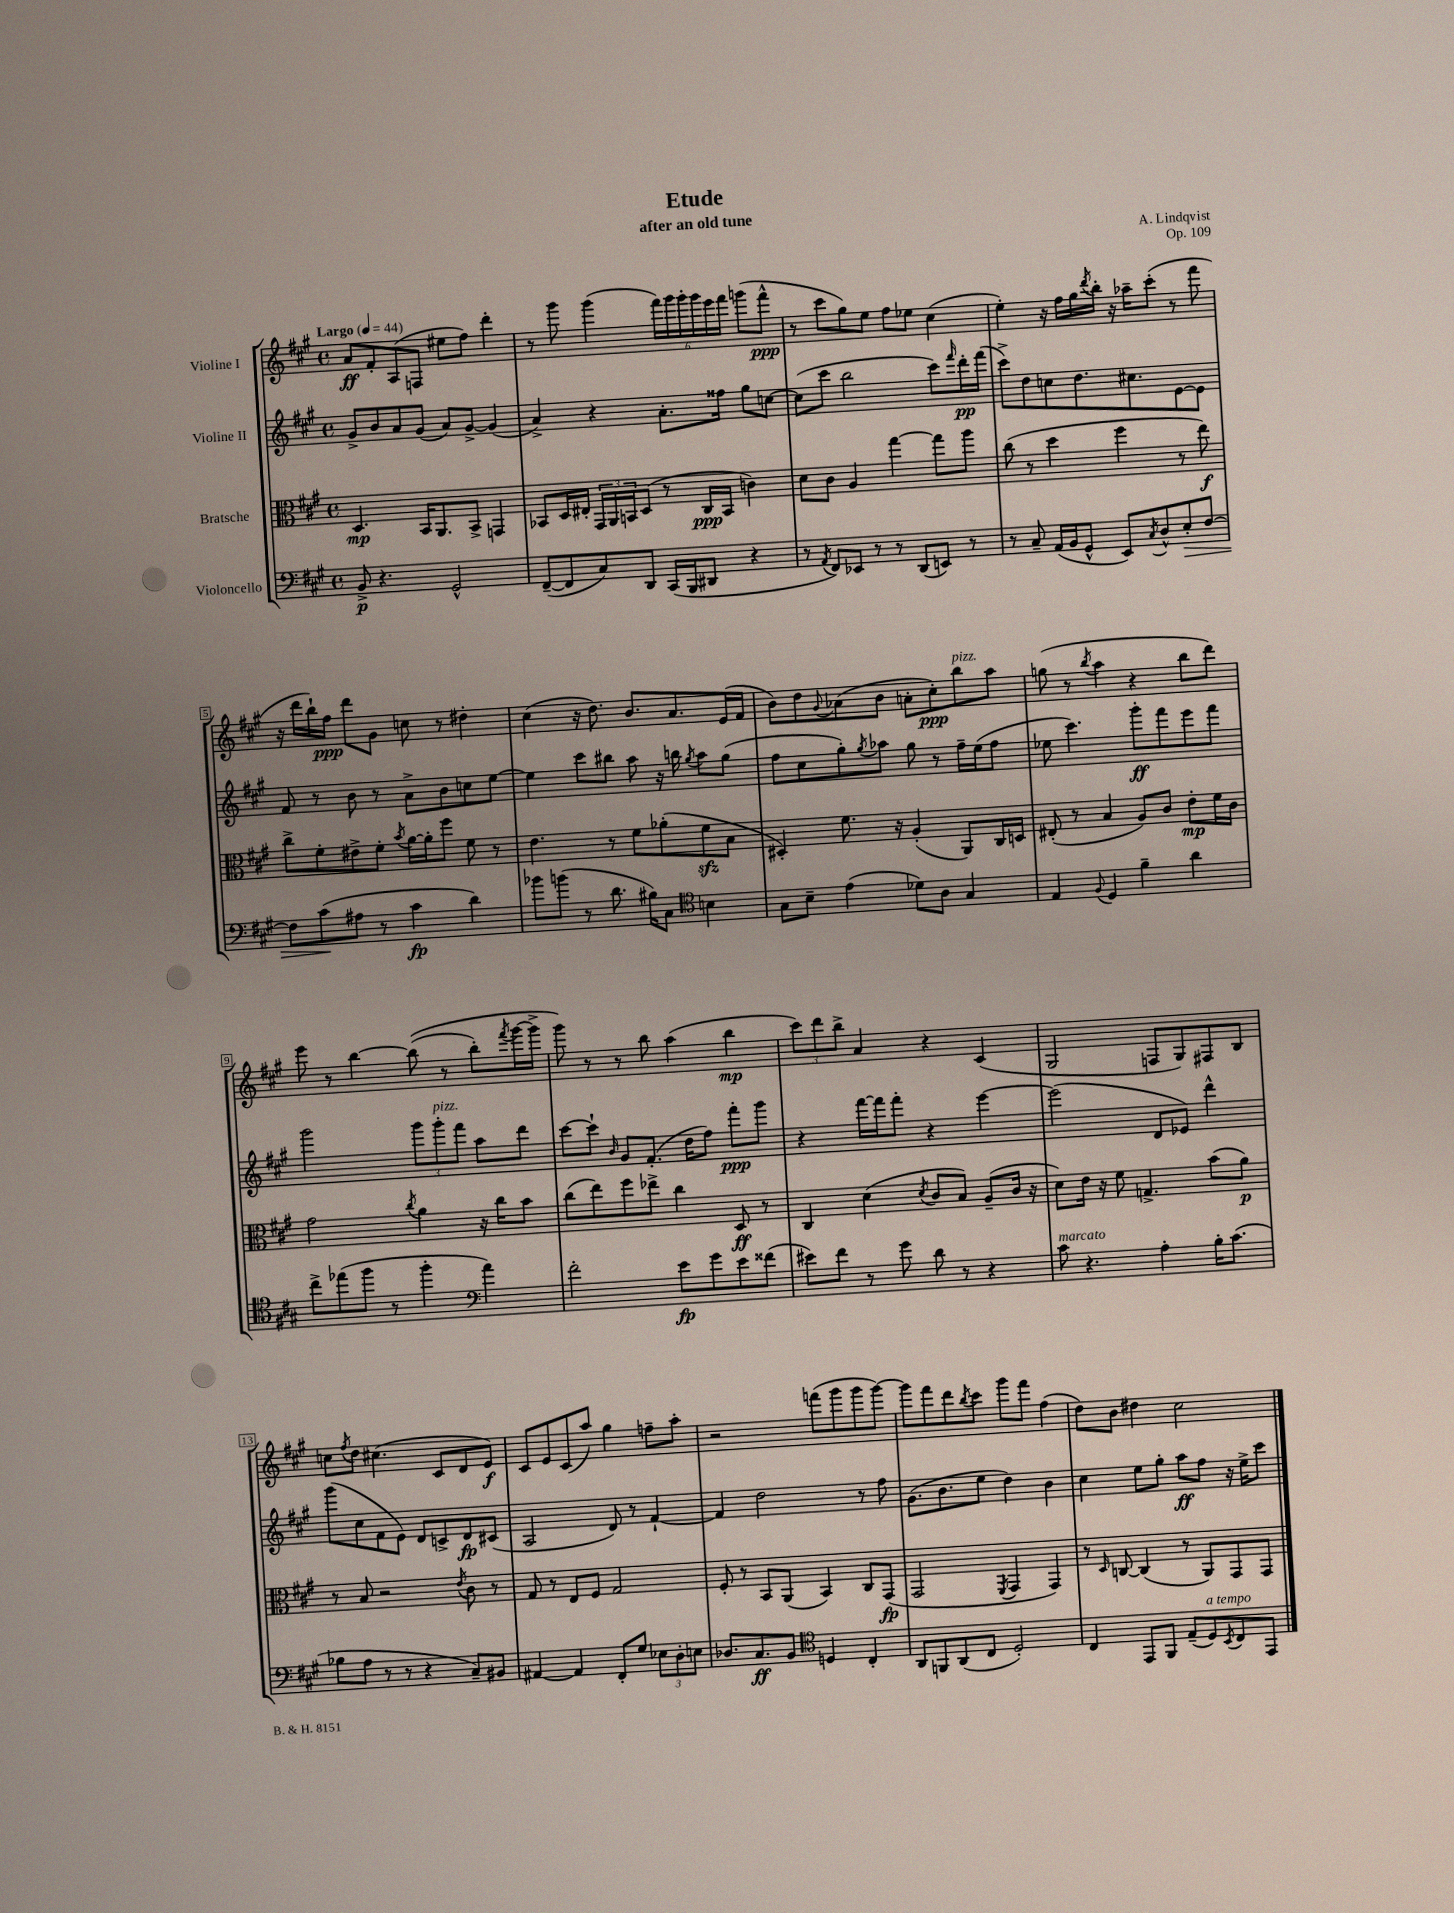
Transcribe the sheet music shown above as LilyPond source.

\header { title = "Etude" composer = "A. Lindqvist" subtitle = "after an old tune" opus = "Op. 109" }
<<
\new StaffGroup <<
\new Staff = "s0" \with { instrumentName = "Violine I" } {
    \clef treble \key a \major \defaultTimeSignature \time 4/4 \tempo "Largo" 4 = 44
    a'8\ff fis'8-. a8( f8 eis''8 fis''8) d'''4-. |
    r8 gis'''8 gis'''4( \tuplet 6/4 { fis'''16) gis'''16 gis'''16-. gis'''16 e'''16 fis'''16 } g'''8( fis'''8-^\ppp |
    r8 cis'''8 gis''8) e''8 fis''8 ees''8 cis''4( |
    e''4-.) r16 fis''16 gis''16 \acciaccatura { d'''8 } b''16-. r16 aes''16-- cis'''8-.( r8 fis'''8 |
    r16 d'''16 b''16-!) fis''16\ppp d'''8 gis'8 c''8 r8 dis''4-. |
    cis''4( r16 d''8.) b'8. a'8. e'16( fis'16 |
    b'8) d''8 \appoggiatura { gis'8 } aes'8( b'8 a'8-. cis''8-.\ppp) b''8^\markup { \italic "pizz." } a''8 |
    g''8( r8 \acciaccatura { b''8 } a''4 r4 b''8 d'''8) |
    e'''8 r8 b''4~ b''8(\( r8 b''8-.) \acciaccatura { fis'''8 } gis'''16~ gis'''16-> |
    gis'''8\) r8 r8 b''8 a''4( b''4\mp |
    \tuplet 3/2 { cis'''8) d'''8 b''8-> } a'4 r4 cis'4( |
    gis2 f8 gis8) fis8 b8 |
    c''8 \acciaccatura { fis''8 } d''8 cis''4.( cis'8 d'8 e'8\f) |
    cis'8 e'8 cis'8( a''8) gis''4 f''8-- a''8-. |
    r2 f'''8( gis'''8 gis'''8 gis'''8~) |
    gis'''8 fis'''8 d'''8 \acciaccatura { b''8 } cis'''8 gis'''8 fis'''8 fis''4( |
    d''8) b'8 dis''4 cis''2 \bar "|." |
}
\new Staff = "s1" \with { instrumentName = "Violine II" } {
    \clef treble \key a \major \defaultTimeSignature \time 4/4
    gis'8-> b'8 a'8 gis'8( a'8) gis'8~-> gis'4( |
    a'4->) r4 a'8.-. fisis''16 gis''8 c''8~ |
    c''8( cis'''8 b''2 cis'''8) \grace { fis'''16 } d'''16-.\pp fis'''16( |
    cis'''8->) d''8 c''8 d''8. cis''8. e'8~ e'8 |
    fis'8 r8 b'8 r8 a'8-> b'8 c''8 e''8~ |
    e''4 cis'''8 bis''8 a''8 r16 b''16 \acciaccatura { gis''8 } a''8 gis''8( |
    fis''8 cis''8 gis''8-.) \acciaccatura { gis''8 } aes''8 gis''8 r8 fis''16-- e''16( fis''8 |
    ees''8 cis'''4.) gis'''8-.\ff fis'''8 e'''8 fis'''8 |
    gis'''2 \tuplet 3/2 { gis'''8 gis'''8-.^\markup { \italic "pizz." } fis'''8 } a''8 d'''8 |
    cis'''8~ cis'''8-! \grace { b'16 } gis'8 fis'8.-.( d''16 fis''8) fis'''8-.\ppp gis'''8 |
    r4 fis'''16~ fis'''16 fis'''8-. r4 e'''4~ |
    e'''2( d'8 ees'8) d'''4-^ |
    gis'''8( cis''8 fis'8 e'8) d'8 c'8-> d'8\fp cis'8( |
    a2 d'8) r8 fis'4~-! |
    fis'4 d''2 r8 fis''8 |
    gis'8.( b'8. e''8 d''4) b'4 |
    cis''4 e''8 gis''8-. a''8\ff fis''8 r16 e''16-> cis'''8 \bar "|." |
}
\new Staff = "s2" \with { instrumentName = "Bratsche" } {
    \clef alto \key a \major \defaultTimeSignature \time 4/4
    d4.\mp b,16 a,8. b,8-> g,4 |
    bes,8 d16 eis16-. \tuplet 3/2 { gis,16 a,16 b,16 } d8( r8 cis16\ppp b,16 c'4) |
    d'8 cis'8 a4 gis''4~ gis''8 a''8 |
    cis''8( r8 d''4 fis''4 r8 e''8\f) |
    cis''8-> fis'8-. eis'8-> fis'8-. \acciaccatura { b'8 } a'16~ a'16-. fis''8 fis'8 r8 |
    e'4. r8 fis'8 aes'8-.( fis'8\sfz b8 |
    dis4-.) fis'8. r16 a4-.( a,8) cis16 d16 |
    eis8-.( r8 b4 a8) cis'8 e'8-.\mp fis'16 cis'16 |
    gis'2 \acciaccatura { cis''8 } a'4 r16 cis''16 b'8 |
    cis''8( e''8) fis''8 ees''8-> cis''4 d8\ff r8 |
    cis4 d'4( \acciaccatura { d'8 } cis'8 b8) a8--( cis'16 r16 |
    d'8) e'16 r16 fis'8 g4.-> b'8( a'8\p) |
    r8 b8 r2 \acciaccatura { e'8 } cis'8 r8 |
    gis8 r8 e8 fis8 gis2 |
    fis8-. r8 b,8 a,8( b,4) cis8 gis,8\fp( |
    gis,2 \acciaccatura { fis,8 } gis,4 gis,4) |
    r8 \grace { d16 } c8~ c4( r8 a,8) gis,8 gis,8 \bar "|." |
}
\new Staff = "s3" \with { instrumentName = "Violoncello" } {
    \clef bass \key a \major \defaultTimeSignature \time 4/4
    b,8->\p r4. gis,2-^ |
    fis,8~--( fis,8 cis8) d,8 cis,16( b,,16 dis,8 r4 |
    r8 \acciaccatura { a,8 } fis,8) ees,8 r8 r8 d,8( e,8) r8 |
    r8 cis8-- a,16( b,16 gis,8-^ e,8) \acciaccatura { cis8 } d8-^ e8-.\> fis8~ |
    fis8 cis'8\!( ais8 r8 cis'4\fp d'4) |
    bes'8 b'8( r8 d'8. bis16) cis8 \clef tenor b4 |
    gis8 b8-- e'4( des'8) a8 gis4 |
    e4 \appoggiatura { fis8 } d4 fis'4-- a'4 |
    cis''8-> ees''8( fis''8 r8 fis''4-. \clef bass a'4) |
    fis'2-. e'8\fp gis'8 e'8 fisis'8( |
    eis'8) fis'8 r8 gis'8 d'8 r8 r4 |
    cis'8^\markup { \italic "marcato" } r4. a4-. b16-. cis'8.( |
    bes8 a8 r8 r8 r4 cis8--) bis,8 |
    ais,4~ ais,4 fis,8-. gis8 \tuplet 3/2 { ees8 d8-. e8 } |
    des8. cis8.\ff b,8 \clef tenor d4 cis4-. |
    a,8 f,8 a,8( cis8 d2-.) |
    cis4 e,8 fis,8 e8--( d8^\markup { \italic "a tempo" }) \acciaccatura { b,8 } cis8 e,8 \bar "|." |
}
>>
>>
\layout { \context { \Score \override BarNumber.stencil = #(make-stencil-boxer 0.1 0.3 ly:text-interface::print) } }
